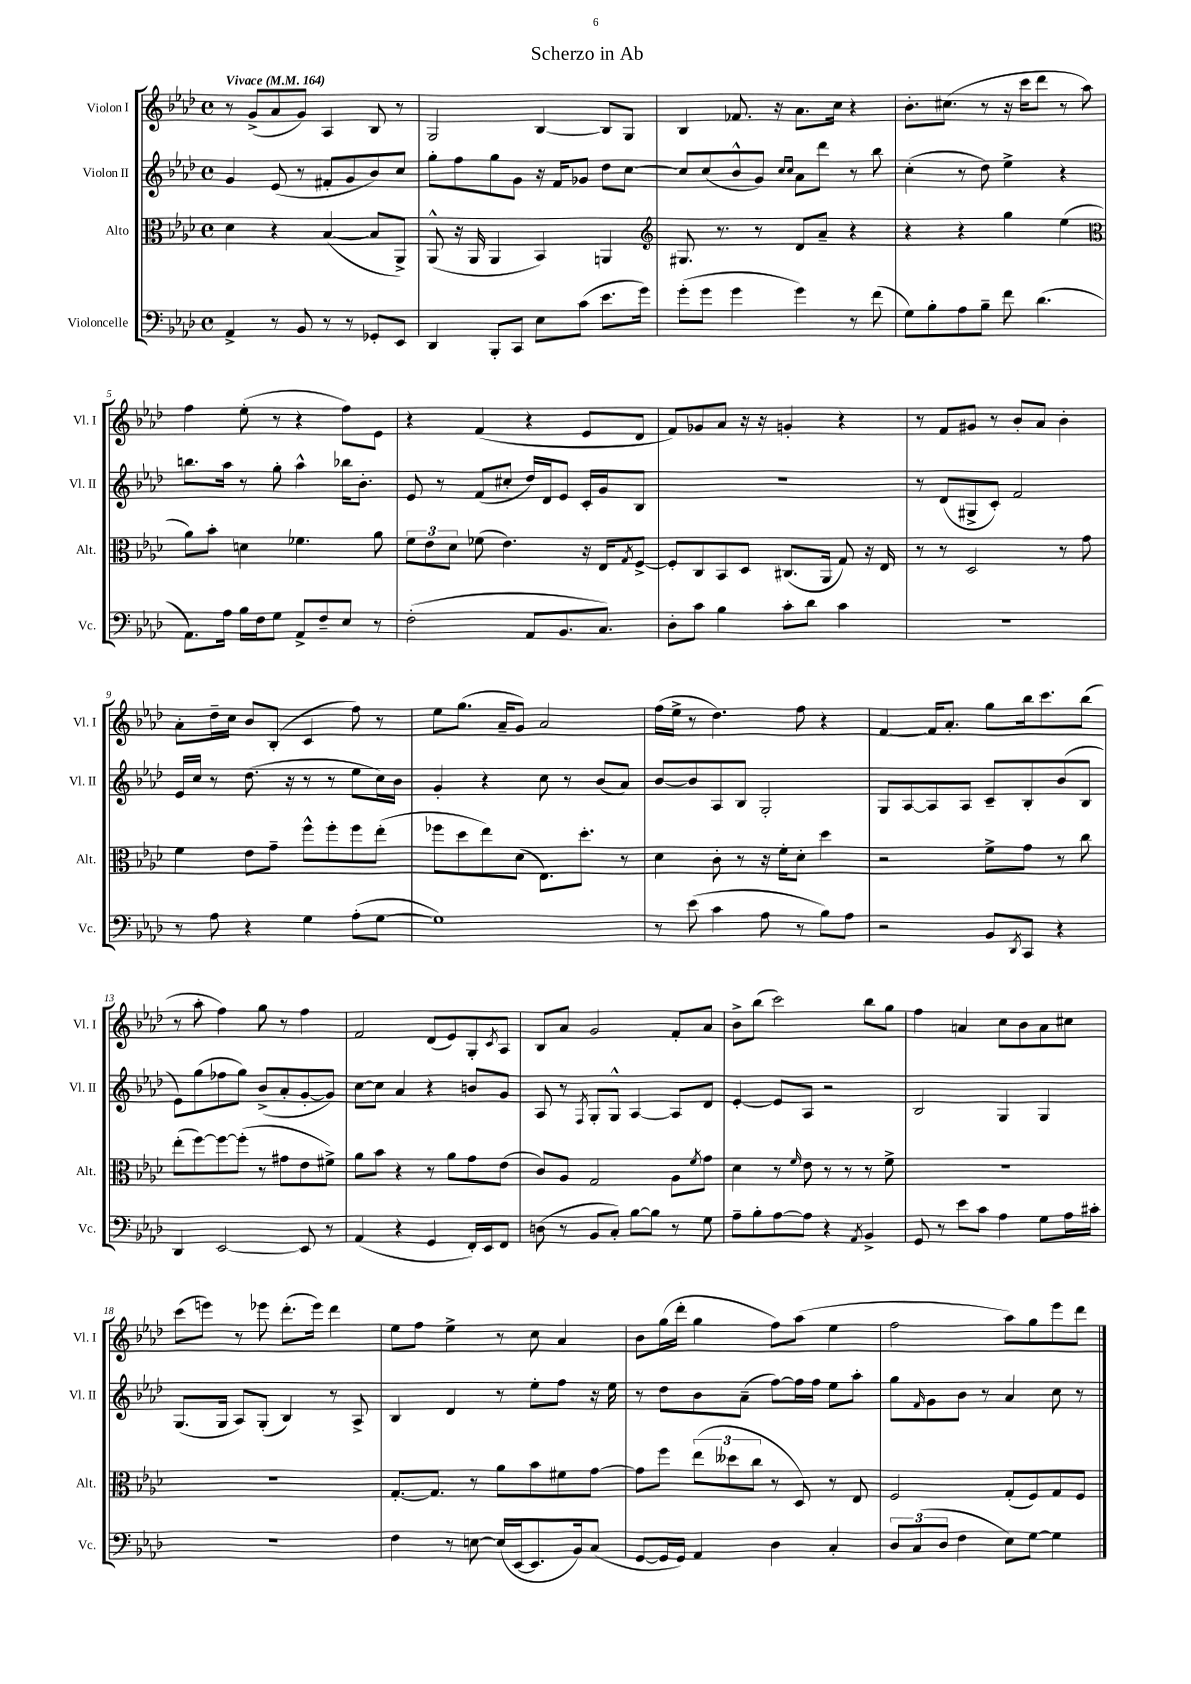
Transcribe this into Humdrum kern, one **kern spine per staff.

**kern	**kern	**kern	**kern
*staff4	*staff3	*staff2	*staff1
*clefF4	*clefC3	*clefG2	*clefG2
*k[b-e-a-d-]	*k[b-e-a-d-]	*k[b-e-a-d-]	*k[b-e-a-d-]
*M4/4	*M4/4	*M4/4	*M4/4
*met(c)	*met(c)	*met(c)	*met(c)
*MM164	*MM164	*MM164	*MM164
4AA-^	4d-	4g	8r
.	.	.	(8g^
8r	4r	(8e-	8a-
8BB-	.	8r	8g)
8r	([4B-	8f#'	4A-
8r	.	8g	.
8GG-'	8B-]	8b-)	8B-
8EE-	8AA-^)	8cc	8r
=	=	=	=
4DD-	(8AA-^^	8gg'	2G
.	16r	8ff	.
.	16AA-	.	.
8BBB-'	4AA-	8gg	.
8CC	.	8g	.
8E-	4BB-)	16r	[4B-
.	.	16f	.
(8c	.	8g-	.
8.e-	4AA	8dd-	8B-]
.	.	[8cc	8G
16g)	.	.	.
=	=	=	=
*	*clefG2	*	*
(8g'	8.G#	8cc]	4B-
8g	.	(8cc	.
.	8.r	.	.
4g	.	8b-^^	8.f-
.	8r	8g)	.
.	.	.	16r
.	.	16qqcc	.
.	.	16qqcc	.
4g)	8d-	8a-	8.a-
.	8a-~	8ddd-	.
.	.	.	16cc
8r	4r	8r	4r
(8f	.	8bb-	.
=	=	=	=
8G)	4r	(4cc'	8.b-'
8B-'	.	.	.
.	.	.	(8.cc#
8A-	4r	8r	.
8B-~	.	8dd-)	8r
8f	4gg	4ee-^	16r
.	.	.	16ccc
(4.d-	.	.	8ddd-
.	(4ee-	4r	8r
.	.	.	8aa-)
=	=	=	=
*	*clefC3	*	*
8.AA-)	8a-)	8.bb	4ff
.	8b-'	.	.
16A-	.	16aa-	.
16B-	4d	8r	(8ee-'
16F	.	.	.
8G	.	8gg'	8r
8AA-^	4.f-	4aa-^^	4r
8F~	.	.	.
8E-	.	16bb-	8ff)
.	.	8.b-'	.
8r	8a-	.	8e-
=	=	=	=
(2F'	12f	8e-	4r
.	12e-	.	.
.	.	8r	.
.	12d-	.	.
.	(8f-	(8f	(4f
.	4.e-)	8cc#'	.
8AA-	.	16dd-)	4r
.	.	16d-	.
8.BB-	.	8e-	.
.	16r	16c'	8e-
8.C)	16E-	16g	.
.	8qG	.	.
.	[8F^	8B-	8d-
=	=	=	=
8D-'	8F']	1r	8f)
8c	8C	.	8g-
4B-	8BB-	.	8a-
.	8D-	.	16r
.	.	.	16r
8c'	(8.C#	.	4g'
8d-	.	.	.
.	16AA-	.	.
4c	8G)	.	4r
.	16r	.	.
.	16E-	.	.
=	=	=	=
1r	8r	8r	8r
.	8r	(8d-	8f
.	2D-	8G#^	8g#
.	.	8c')	8r
.	.	2f	8b-'
.	.	.	8a-
.	8r	.	4b-'
.	8g	.	.
=	=	=	=
8r	4f	16e-	8a-'
.	.	16cc	.
8A-	.	8r	16dd-~
.	.	.	16cc
4r	8e-	(8.dd-	8b-
.	8g~	.	(8B-'
.	.	16r	.
4G	8ff^^	8r	4c
.	8ff'	8r	.
(8A-'	8ff	8ee-	8ff)
[8G	(8ee-'	16cc)	8r
.	.	16b-	.
=	=	=	=
1G])	8ff-	4g'	8ee-
.	8dd-	.	(8.gg
.	8ee-)	4r	.
.	.	.	16a-~
.	(8d-	.	8g)
.	8.E-)	8cc	2a-
.	.	8r	.
.	8.dd-'	.	.
.	.	(8b-	.
.	8r	8a-)	.
=	=	=	=
8r	4d-	[8b-	(16ff
.	.	.	16ee-^
(8e-	.	8b-]	8r
4c	8c'	8A-	4.dd-)
.	8r	8B-	.
8A-	16r	2G'	.
.	16f'	.	.
8r	8d-'	.	8ff
8B-)	4dd-	.	4r
8A-	.	.	.
=	=	=	=
2r	2r	8G	[4f
.	.	[8A-	.
.	.	8A-]	16f]
.	.	.	8.a-'
.	.	8A-	.
8BB-	8f^	8c~	8gg
8qDD-	.	.	.
8CC	8g	8B-'	16bb-
.	.	.	8.ccc
4r	8r	(8b-	.
.	8cc	8B-	(8bb-
=	=	=	=
4DD-	(8ee-'	8e-)	8r
.	[8ff)	(8gg	8aa-'
[2EE-	8ff_	8ff-	4ff)
.	(8ff']	8gg)	.
.	8r	(8b-^	8gg
.	8g#	8a-'	8r
8EE-]	8e-	[8g'	4ff
8r	8f#^)	8g])	.
=	=	=	=
(4AA-	8a-	[8cc	2f
.	8b-	8cc]	.
4r	4r	4a-	.
4GG	8r	4r	(8d-
.	8a-	.	8e-)
16FF')	8g	8b	8G'
16EE-	.	.	.
.	.	.	8qc
8FF	(8e-	8g	8A-
=	=	=	=
(8D	8c)	8A-	8B-
8r	8A-	8r	8a-
.	.	8qF	.
8BB-	2G	8G'	2g
8C')	.	8G^^	.
[8B-	.	[4A-	.
8B-]	.	.	.
8r	8A-	8A-]	8f'
.	8qf	.	.
8G	8g	8d-	8a-
=	=	=	=
8A-~	4d-	[4e-'	8b-^
8B-'	.	.	(8bb-
[8A-	8r	8e-]	2ccc)
.	16qqf	.	.
8A-]	8e-	8A-	.
4r	8r	2r	.
.	8r	.	.
8qAA-	.	.	.
4BB-^	8r	.	8bb-
.	8f^	.	8gg
=	=	=	=
8GG	1r	2B-	4ff
8r	.	.	.
8e-	.	.	4a
8c	.	.	.
4A-	.	4G	8cc
.	.	.	8b-
8G	.	4G	8a
16A-	.	.	8cc#
16c#'	.	.	.
=	=	=	=
1r	1r	(8.G	(8ccc
.	.	.	8eee)
.	.	16G	.
.	.	8A-)	8r
.	.	(8G'	8eee-
.	.	4B-)	(8.ddd-'
.	.	.	16eee-)
.	.	8r	4ddd-
.	.	8A-^	.
=	=	=	=
4F	[8.G'	4B-	8ee-
.	.	.	8ff
.	8.G]	.	.
8r	.	4d-	4ee-^
[8E	8r	.	.
(16E]	8a-	8r	8r
[16EE-	.	.	.
8.EE-]	8b-	8ee-'	8cc
.	8f#	8ff	4a-
16BB-)	.	.	.
(8C	[8g	16r	.
.	.	16ee-	.
=	=	=	=
[8GG	8g]	8r	8b-
16GG]	8ff	8dd-	(16gg
16GG)	.	.	16ddd-'
4AA-	(12ee-	8b-	4gg
.	12dd--	.	.
.	.	(8a-~	.
.	12cc	.	.
4D-	8r	[8ff)	8ff)
.	8D-)	16ff]	(8aa-
.	.	16ff	.
4C'	8r	8ee-	4ee-
.	8E-	8aa-'	.
=	=	=	=
12D-	2F	8gg	2ff
(12C	.	.	.
.	.	16qqf	.
.	.	8g	.
12D-	.	.	.
4F	.	8b-	.
.	.	8r	.
8E-)	(8G'	4a-	8aa-)
[8G	8F)	.	8gg
4G]	8G	8cc	8eee-
.	8F	8r	8ddd-
==	==	==	==
*-	*-	*-	*-
